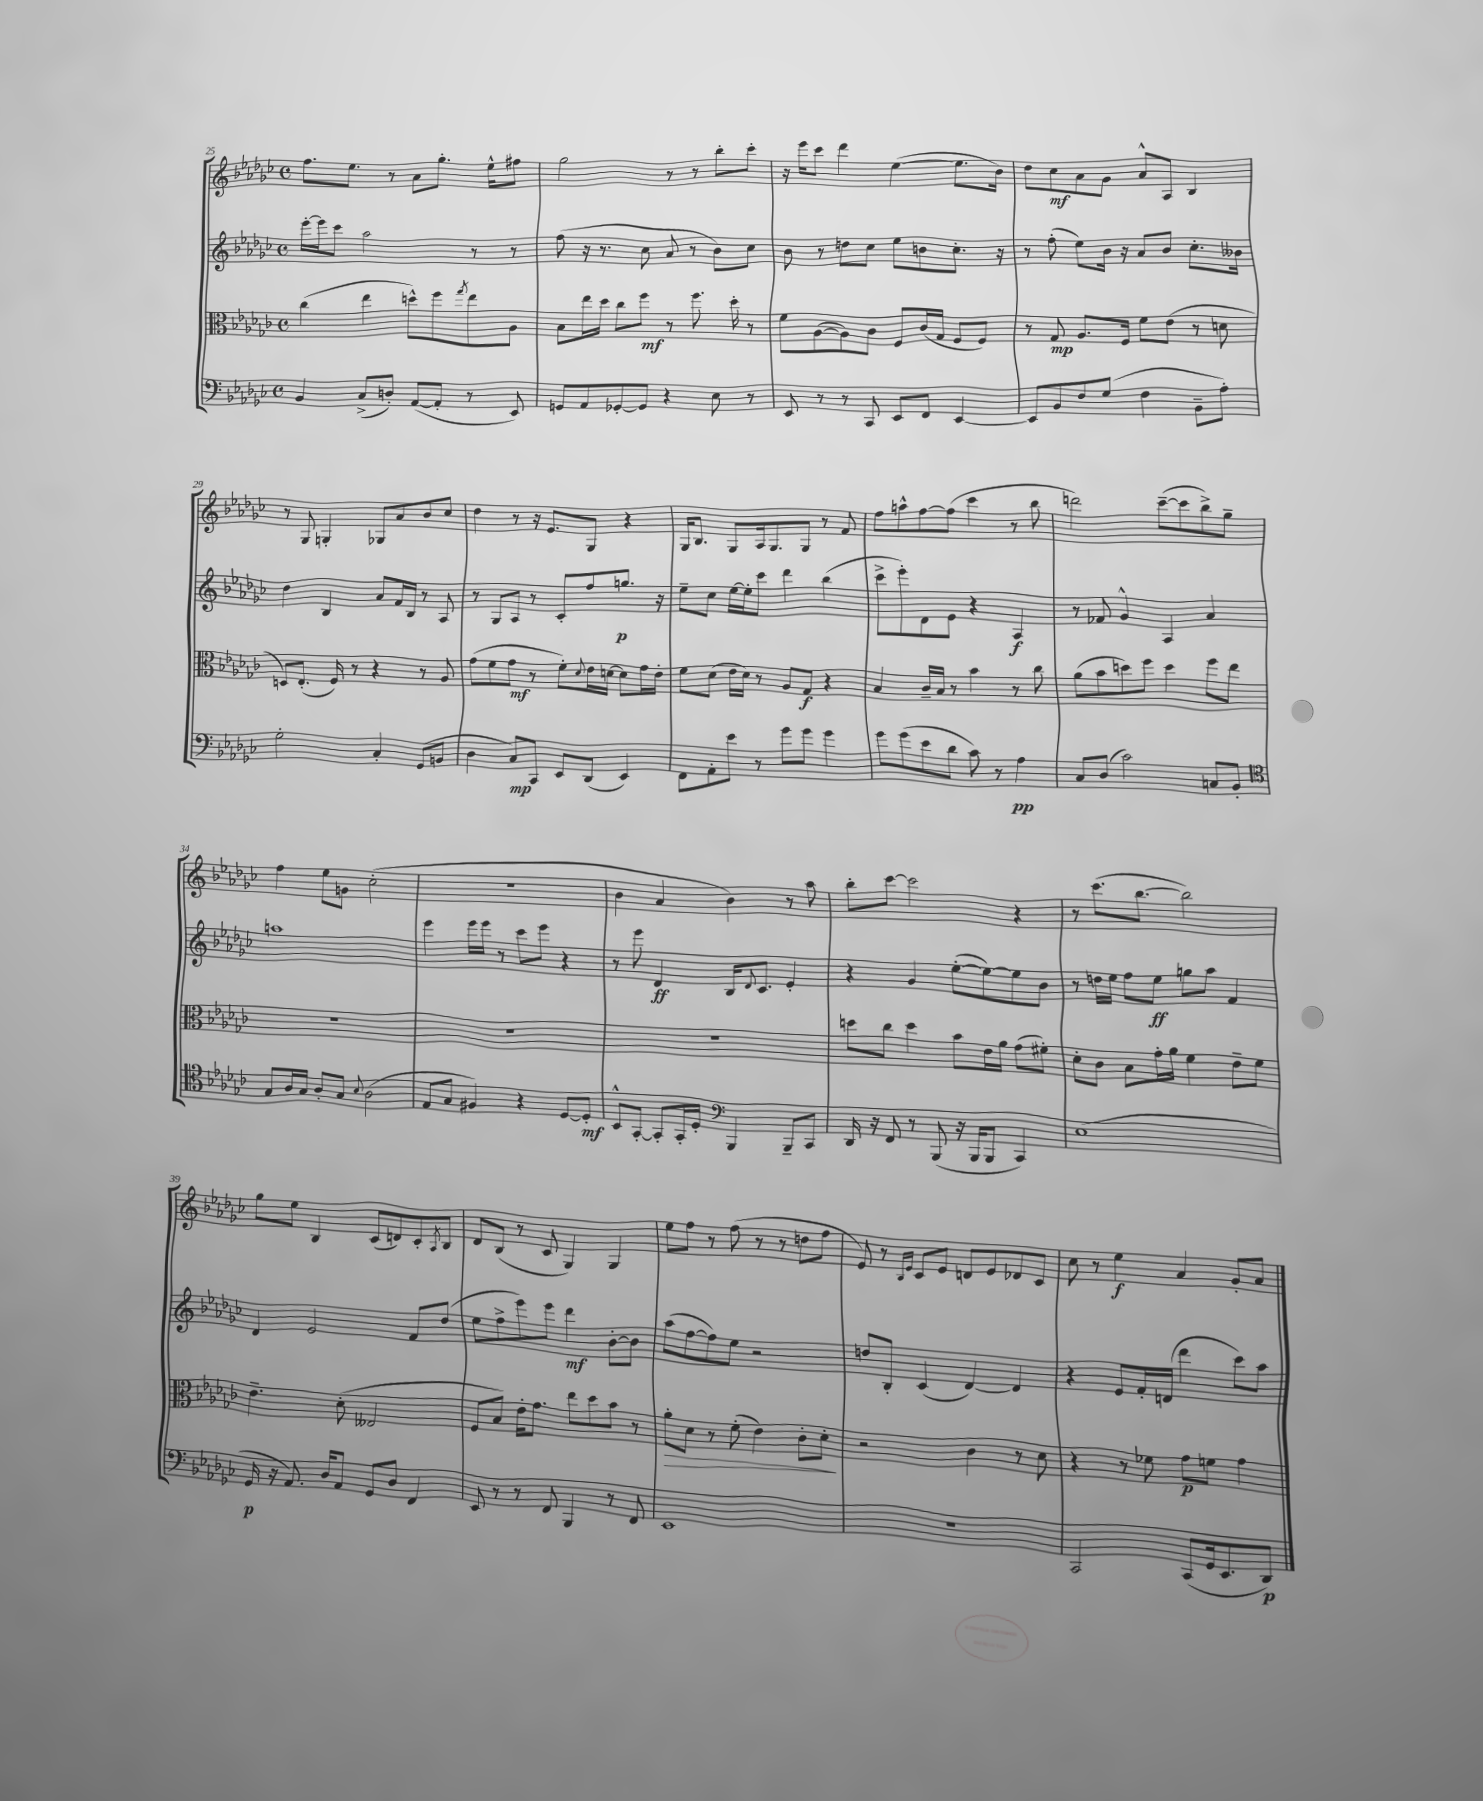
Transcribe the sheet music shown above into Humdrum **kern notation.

**kern	**kern	**kern	**kern
*staff4	*staff3	*staff2	*staff1
*clefF4	*clefC3	*clefG2	*clefG2
*k[b-e-a-d-g-c-]	*k[b-e-a-d-g-c-]	*k[b-e-a-d-g-c-]	*k[b-e-a-d-g-c-]
*M4/4	*M4/4	*M4/4	*M4/4
*met(c)	*met(c)	*met(c)	*met(c)
4BB-/	(4cc-\	[16eee-'\LL	8.ff\L
.	.	16eee-\]J	.
.	.	8ccc-\J	.
.	.	.	8.ee-\J
(8C-^/L	4ee-\	2aa-\	.
8D'/J)	.	.	8r
([8AA-/L	8dd^^\L)	.	8a-\L
8AA-'/]J	8ff\	.	8.gg-'\J
.	8qgg-/	.	.
8r	8ee-\	8r	.
.	.	.	16ee-^^\LK
8EE-/)	8A-\J	8r	8ff#\J
=	=	=	=
8GG/L	8B-\L	(8ff\	2gg-\
8AA-/	16ee-\L	16r	.
.	16dd-\JJ	8.r	.
[8GG-'/	8cc-\L	.	.
8GG-/]J	8ff\J	8cc-\	.
4r	8r	8a-/	8r
.	8.ff\	8r	8r
8E-\	.	8b-\L)	8bb-'\L
.	16dd-'\	.	.
8r	8r	8cc-\J	8ccc-'\J
=	=	=	=
8EE-/	8f\L	8b-\	16r
.	.	.	16eee-\LK
8r	([8A-\	8r	8ccc-\J
8r	8A-\])	8dd\L	4ddd-\
8CC-/	8c-\J	8cc-\J	.
8EE-/L	8F/L	8ee-\L	([4ee-\
8FF/J	(16c-/L	8b\	.
.	16G-/JJ	.	.
[4EE-/	8F/L	8.cc-'\J	8.ee-\]L
.	8F/J)	.	.
.	.	16r	16b-\Jk)
=	=	=	=
8EE-/]L	8r	8r	8dd-\L
8BB-/	8G-/	(8ff'\	8cc-\
8F/	8.A-/L	8ee-\L)	8a-\
(8G-/J	.	16b-\Jk	8g-\J
.	16F/Jk	16r	.
4F\	8f\L	8a-/L	8a-^^/L
.	(8e-\J	8b-/J	8A-/J
8BB-~\L	8r	8.cc-'\L	4B-/
8A-'\J)	8d\	.	.
.	.	16b--\Jk	.
=	=	=	=
2G-'\	8D/L)	4dd-\	8r
.	(8.E-'/J	.	8G-/
.	.	4B-/	4G'/
.	16F/)	.	.
.	8r	.	.
4C-'/	4r	8a-/L	8G-/L
.	.	16f/L	8a-/
.	.	16B-/JJ	.
(8GG-/L	8r	8r	8b-/
8BB/J	8A-/	8A-/	8cc-/J
=	=	=	=
4D-\	(8g-\L	8r	4dd-\
.	8f\	8G-/L	.
8C-/L)	8g-\J	8A-/J	8r
8CC-/J	8r	8r	16r
.	.	.	8.e-/L
8EE-/L	8f'\L)	8c-'/L	.
.	8qqd-/	.	.
(8DD-/J	16e-\L	8ff/	8G-/J
.	[16d\JJ	.	.
4EE-/)	8d\]L	8.gg/J	4r
.	16g-\L	.	.
.	16e-'\JJ	16r	.
=	=	=	=
8FF\L	8f\L	8ee-~\L	16G-/LK
.	.	.	8.B-/J
8AA-'\	(8d-\J	8cc-\J	.
8e-\J	16e-\LL	[16ee-\LL	8G-/L
.	16d-\JJ)	16ee-'\]J	.
8r	8r	8ccc-\J	16A-/k
.	.	.	8.G-/
8g-\L	8A-/L	4ddd-\	.
8g-\J	8G-/J	.	8G-/J
4g-\	4r	(4bb-\	8r
.	.	.	8f/
=	=	=	=
8g-\L	4B-/	8ccc-^\L	8ff\L
(8g-\	.	8eee-'\)	8aa^^\
8e-\	16c-~/LL	8d-\	[8ff\
.	16B-/JJ	.	.
8d-\J	8r	8e-\J	(8ff\]J
8c-\)	4b-\	4r	4ccc-\
8r	.	.	.
4A-\	8r	4A-/	8r
.	8cc-\	.	8bb-\
=	=	=	=
8C-/L	(8a-\L	8r	2ddd\)
(8D-/J	8b-\	8f-/	.
2c-\)	8dd\)	4g-^^/	.
.	8ff\J	.	.
.	4dd\	4A-/	([8ccc-~\L
.	.	.	8ccc-\]
8C/L	8ff\L	4a-/	8bb-^\)
8BB-'/J	8ee-\J	.	8gg-~\J
=	=	=	=
*clefC4	*	*	*
8G-/L	1r	1aa	4ff\
16A-/L	.	.	.
16G-/JJ	.	.	.
8A-'/L	.	.	8ee-\L
8G-/J	.	.	8g\J
8qqB-/	.	.	.
(2A-\	.	.	(2cc-'\
=	=	=	=
8E-/L	1r	4eee-\	1r
8G-/J	.	.	.
4F#/)	.	16eee-\LL	.
.	.	16eee-\JJ	.
.	.	8r	.
4r	.	8ccc-\L	.
.	.	8eee-\J	.
[8D-/L	.	4r	.
8D-'/]J	.	.	.
=	=	=	=
8BB-^^/L	1r	8r	4b-\
[8GG-'/J	.	8eee-\	.
8GG-'/]L	.	4d-/	4a-/
16GG-'/L	.	.	.
16D-'/JJ	.	.	.
*clefF4	*	*	*
4BBB-/	.	16B-/LK	4b-\)
.	.	8qqd-/	.
.	.	8.c-/J	.
8BBB-~/L	.	4e-'/	8r
8CC-/J	.	.	8aa-\
=	=	=	=
16DD-/	8dd\L	4r	8bb-'\L
16r	.	.	.
8FF/	8cc-\J	.	[8ccc-\J
8r	4dd\	4g-/	2ccc-\]
(8BBB-/	.	.	.
16r	8b-\L	([8ee-'\L	.
16BBB-/LK	.	.	.
8BBB-/J	16e-\L	8ee-\_)	.
.	16a-\JJ	.	.
4CC-/)	(8g-\L	8ee-\]	4r
.	8f#'\J)	8b-\J	.
=	=	=	=
(1E-	8d-'\L	8r	8r
.	8c-\J	16dd\LL	(8.ccc-\L
.	.	16ee-\JJ	.
.	8B-\L	8ff\L	.
.	.	.	[8.bb-\J
.	16g-'\L	8ee-\J	.
.	16a-\JJ	.	.
.	4f\	8gg\L	2bb-\])
.	.	8aa-\J	.
.	8e-~\L	4f/	.
.	8f\J	.	.
=	=	=	=
16GG-/	4.e-~\	4d-/	8gg-\L
16r	.	.	.
8.AA-/)	.	.	8ee-\J
.	.	2e-/	4B-/
16D-/LK	.	.	.
8AA-/J	(8d-'\	.	.
8GG-/L	2E--/	.	(8c-/L
8D-/J	.	.	8d/)
4FF/	.	8f/L	8c-'/
.	.	.	8qA-/
.	.	(8dd-/J	8B-/J
=	=	=	=
8EE-/	8F/L	8ee-\L	8d-/L
8r	8B-/J)	8ff^\	(8B-/J
8r	16e-'\LK	8eee-\)	8r
.	8.g-\J	.	.
8FF/	.	8eee-\J	8c-/
4BBB-/	8ee-\L	4ddd-\	4G-/)
.	8dd-\	.	.
8r	8b-\J	[8b-'\L	4G-/
8FF/	8r	8b-\]J	.
=	=	=	=
1EE-	8a-'\L	(8aa-\L	8ee-\L
.	8d-\J	[8ff\	8ff\J
.	8r	8ff\])	8r
.	(8f'\	8ee-\J	(8ff\
.	4e-\)	2r	8r
.	.	.	8r
.	8c-'\L	.	8dd\L
.	8d-'\J	.	8ff\J
=	=	=	=
1r	2r	8dd/L	8e-/)
.	.	8B-'/J	8r
.	.	.	16qqB-/LL
.	.	.	16qqe-/JJ
.	.	(4c-/	8c-/L
.	.	.	8e-/J
.	4c-\	[4d-/)	8d/L
.	.	.	8e-/
.	8r	4d-/]	8d-/
.	8d-\	.	8c-/J
=	=	=	=
2CC-/	4r	4r	8cc-\
.	.	.	8r
.	8r	8e-/L	4ee-\
.	8f-\	16f'/L	.
.	.	(16d/JJ	.
(8CC-/L	8g-\L	4ddd-\	4a-/
16GG-/k	8f\J	.	.
8.EE-/	.	.	.
.	4g-\	8ccc-\L)	8g-'/L
8DD-/J)	.	8aa-\J	8a-/J
==	==	==	==
*-	*-	*-	*-
